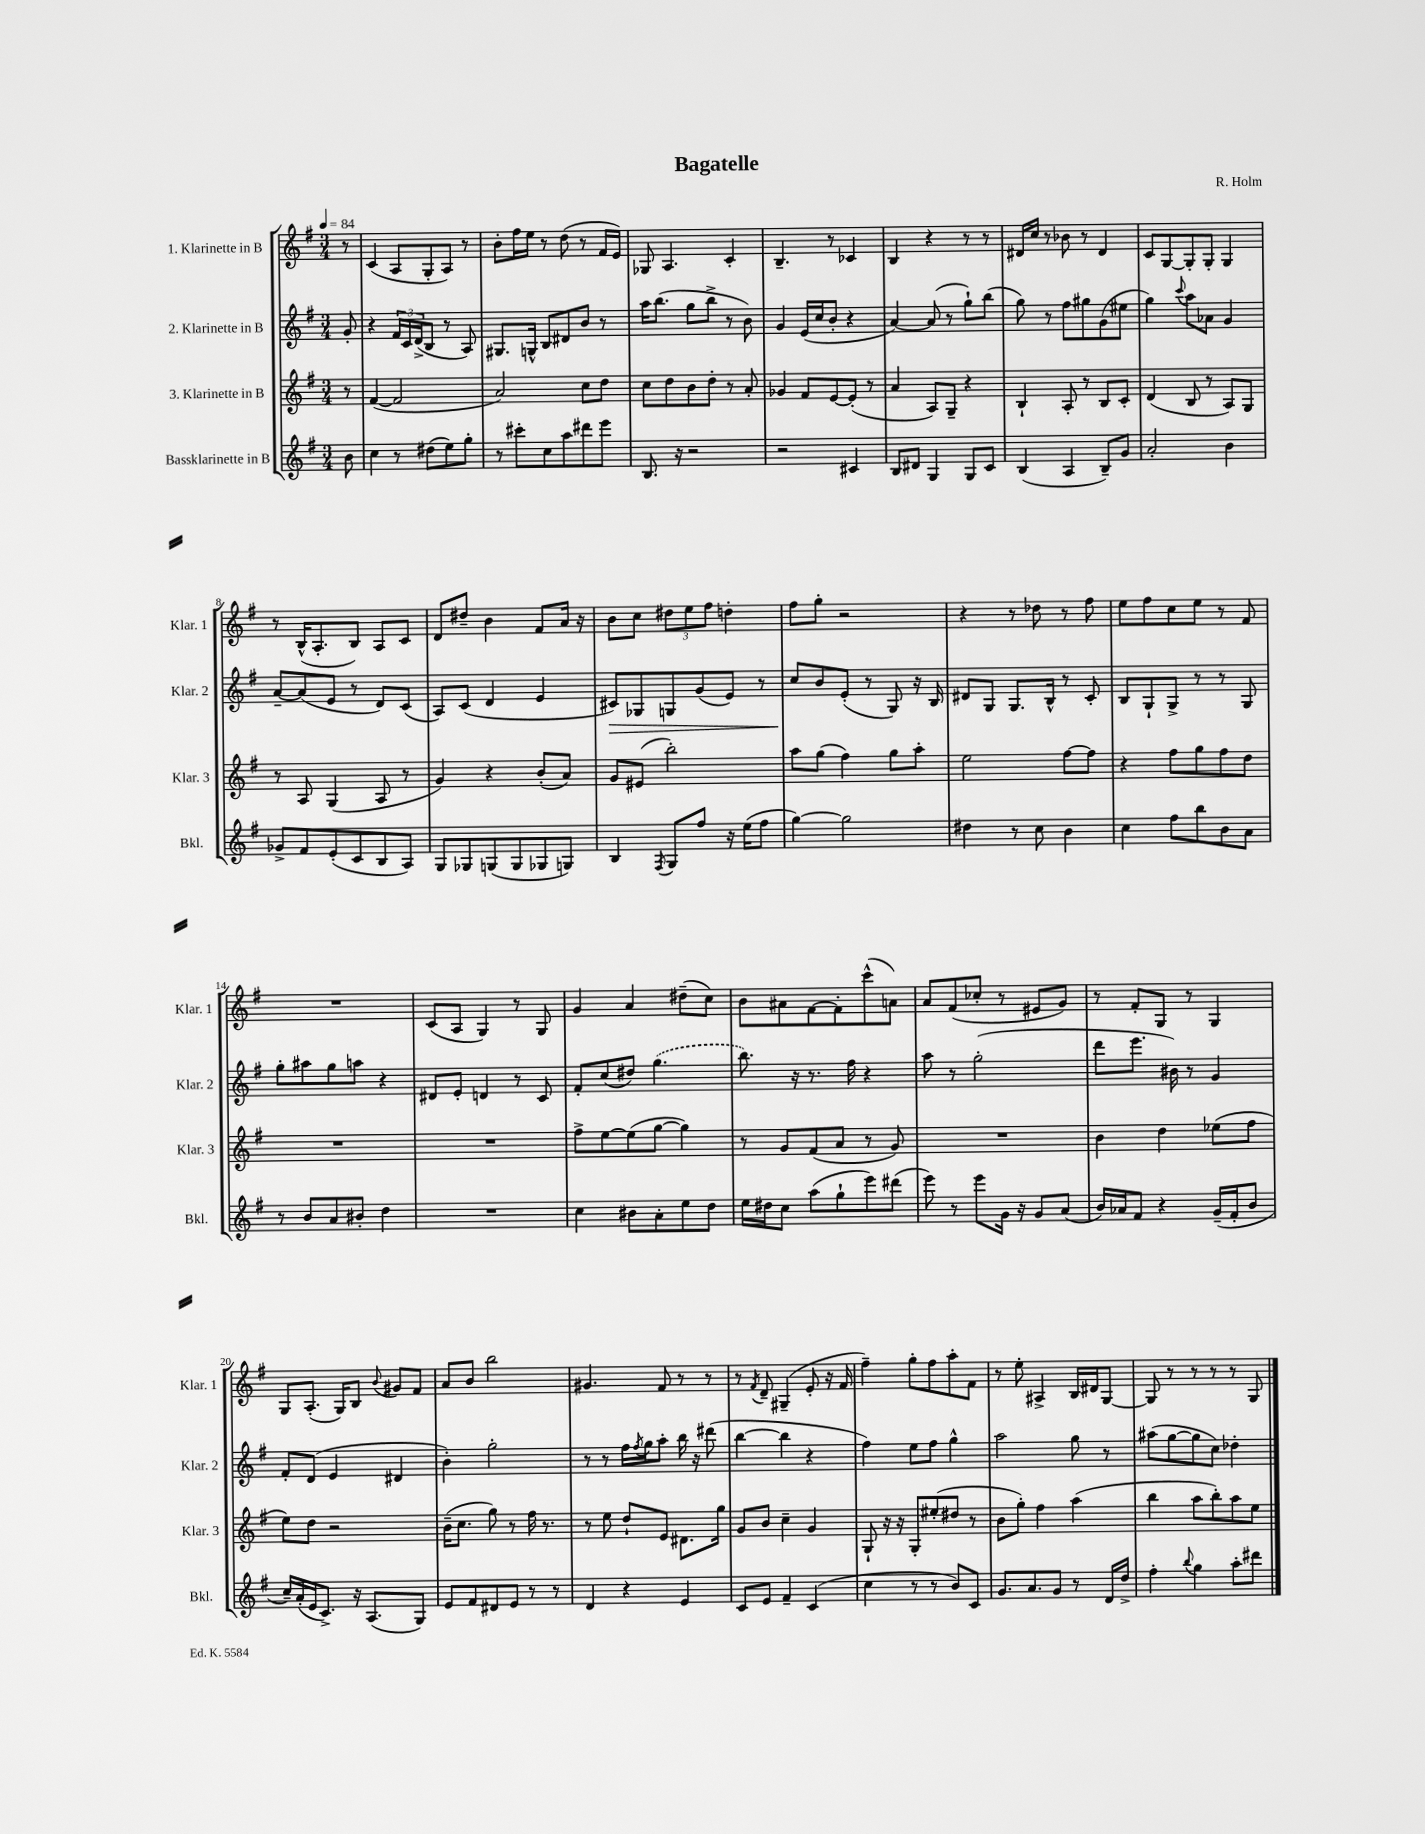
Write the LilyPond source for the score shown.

\header { title = "Bagatelle" composer = "R. Holm" }
<<
\new StaffGroup <<
\new Staff = "s0" \with { instrumentName = "1. Klarinette in B" shortInstrumentName = "Klar. 1" } {
    \clef treble \key g \major \numericTimeSignature \time 3/4 \partial 8 \tempo 4 = 84
    r8 |
    c'4( a8 g8-. a8) r8 |
    b'8-. fis''16 e''16 r8 d''8( r8 fis'16 e'16) |
    ges8 a4. c'4-. |
    b4.-- r8 ces'4 |
    b4 r4 r8 r8 |
    dis'16 c''16 r8 bes'8 r8 dis'4 |
    c'8 g8~ g8-. g8-. g4 |
    r8 b16-^( a8.-. b8) a8 c'8 |
    d'8 dis''8-- b'4 fis'8 a'16 r16 |
    b'8 c''8 \tuplet 3/2 { dis''8 e''8 fis''8 } d''4-. |
    fis''8 g''8-. r2 |
    r4 r8 des''8 r8 fis''8 |
    e''8 fis''8 c''8 e''8 r8 fis'8 |
    R2. |
    c'8( a8 g4) r8 g8 |
    g'4 a'4 dis''8--( c''8) |
    b'8 ais'8 fis'8~ fis'8-. c'''8-^( a'8) |
    a'8 fis'8( ces''8-. r8 eis'8 g'8) |
    r8 fis'8-. g8 r8 g4 |
    g8 a8.-.( g16) b8 \appoggiatura { b'8 } gis'8 fis'8 |
    a'8 b'8 b''2 |
    gis'4. fis'8 r8 r8 |
    r8 \acciaccatura { fis'8 } d'8-- gis4--( e'8-. r16 fis'16 |
    fis''4--) g''8-. fis''8 a''8-. fis'8 |
    r8 e''8-. ais4-> b16 dis'16 g8~ |
    g8 r8 r8 r8 r8 g8 \bar "|." |
}
\new Staff = "s1" \with { instrumentName = "2. Klarinette in B" shortInstrumentName = "Klar. 2" } {
    \clef treble \key g \major \numericTimeSignature \time 3/4 \partial 8
    g'8-. |
    r4 \tuplet 3/2 { fis'16 c'16 d'16->( } b8 r8 a8) |
    gis8. g16-^ b8 dis'8 b'8 r8 |
    a''16 b''8.( g''8 b''8-> r8 b'8) |
    g'4 e'16( c''16 b'8-. r4 |
    a'4~) a'8( r8 g''8-!) b''8( |
    g''8) r8 fis''8 gis''8 g'8( eis''8 |
    g''4) \appoggiatura { c'''8 } a''8 aes'8 g'4 |
    a'8~-- a'8( e'8 r8 d'8) c'8( |
    a8) c'8( d'4 e'4 |
    cis'8\>) ges8 g8 g'8( e'8) r8 |
    c''8\! b'8 e'8-.( r8 g8) r16 b16 |
    dis'8 g8 g8. b16-^ r8 c'8-. |
    b8 g8-! g8-> r8 r8 g8 |
    g''8-. ais''8 g''8 a''8 r4 |
    dis'8 e'8-. d'4 r8 c'8 |
    fis'8-. c''8( dis''8) \once \slurDashed g''4.( |
    b''8.) r16 r8. fis''16 r4 |
    a''8 r8 g''2-.( |
    d'''8 e'''8. bis'16) r8 g'4 |
    fis'8-. d'8( e'4 dis'4 |
    b'4-.) g''2-. |
    r8 r8 fis''16 \acciaccatura { fis''8 } g''16 a''8-. b''16 r16 dis'''8( |
    b''4~ b''4 r4 |
    fis''4) e''8 fis''8 g''4-^ |
    a''2 g''8 r8 |
    ais''8( g''8~ g''8 c''8) des''4-. \bar "|." |
}
\new Staff = "s2" \with { instrumentName = "3. Klarinette in B" shortInstrumentName = "Klar. 3" } {
    \clef treble \key g \major \numericTimeSignature \time 3/4 \partial 8
    r8 |
    fis'4~( fis'2 |
    a'2) c''8 d''8 |
    c''8 d''8 b'8 d''8-. r8 a'8-. |
    ges'4 fis'8 e'8~ e'8-.( r8 |
    a'4 a8) g8-- r4 |
    b4-! a8-. r8 b8 c'8-. |
    d'4( b8 r8 a8) g8 |
    r8 a8 g4( a8 r8 |
    g'4) r4 b'8-.( a'8) |
    g'8 eis'8( b''2-.) |
    a''8 g''8( fis''4) g''8 a''8-. |
    e''2 fis''8~ fis''8 |
    r4 fis''8 g''8 fis''8 d''8 |
    R2. |
    R2. |
    fis''8-> e''8~ e''8( g''8~ g''4) |
    r8 g'8 fis'8( a'8 r8 g'8) |
    R2. |
    b'4 d''4 ees''8( fis''8 |
    e''8) d''8 r2 |
    b'16--( c''8. g''8) r8 fis''16 r8. |
    r8 e''8 d''8-! e'8 dis'8. g''16 |
    g'8 b'8 c''4-- g'4 |
    g8-! r16 r16 g8-. eis''8-.( dis''8 r8 |
    b'8 g''8-.) fis''4 a''4( |
    b''4 a''8 b''8-.) a''8 e''8 \bar "|." |
}
\new Staff = "s3" \with { instrumentName = "Bassklarinette in B" shortInstrumentName = "Bkl." } {
    \clef treble \key g \major \numericTimeSignature \time 3/4 \partial 8
    b'8 |
    c''4 r8 dis''8( e''8) g''8-. |
    r8 cis'''8-. c''8 a''8 dis'''8 e'''8 |
    b8. r16 r2 |
    r2 cis'4 |
    b8 dis'8 g4 g8 c'8 |
    b4( a4 b8--) g'8 |
    a'2-. b'4 |
    ges'8-> fis'8 e'8-.( c'8 b8 a8) |
    g8 ges8 g8( g8 ges8 g8) |
    b4 \acciaccatura { fis8 } g8 fis''8 r16 e''16( fis''8 |
    g''4~) g''2 |
    dis''4 r8 c''8 b'4 |
    c''4 fis''8 b''8 b'8 a'8 |
    r8 b'8 a'8 bis'8-. d''4 |
    R2. |
    c''4 bis'8 a'8-. e''8 d''8 |
    e''16 dis''16 c''8 a''8( g''8-! e'''8) dis'''8( |
    e'''8) r8 e'''8 g'16 r16 g'8 a'8( |
    b'16) aes'16 fis'8 r4 g'16--( fis'16-. b'8 |
    c''16--) a'16-.( e'16 c'8.->) r16 a8.( g8) |
    e'8 fis'8 dis'8 e'8 r8 r8 |
    d'4 r4 e'4 |
    c'8 e'8 fis'4-- c'4( |
    c''4 r8 r8 b'8) c'8 |
    g'8. a'8. g'8 r8 d'16 d''16-> |
    fis''4-. \appoggiatura { b''8 } g''4 a''8-. dis'''8 \bar "|." |
}
>>
>>
